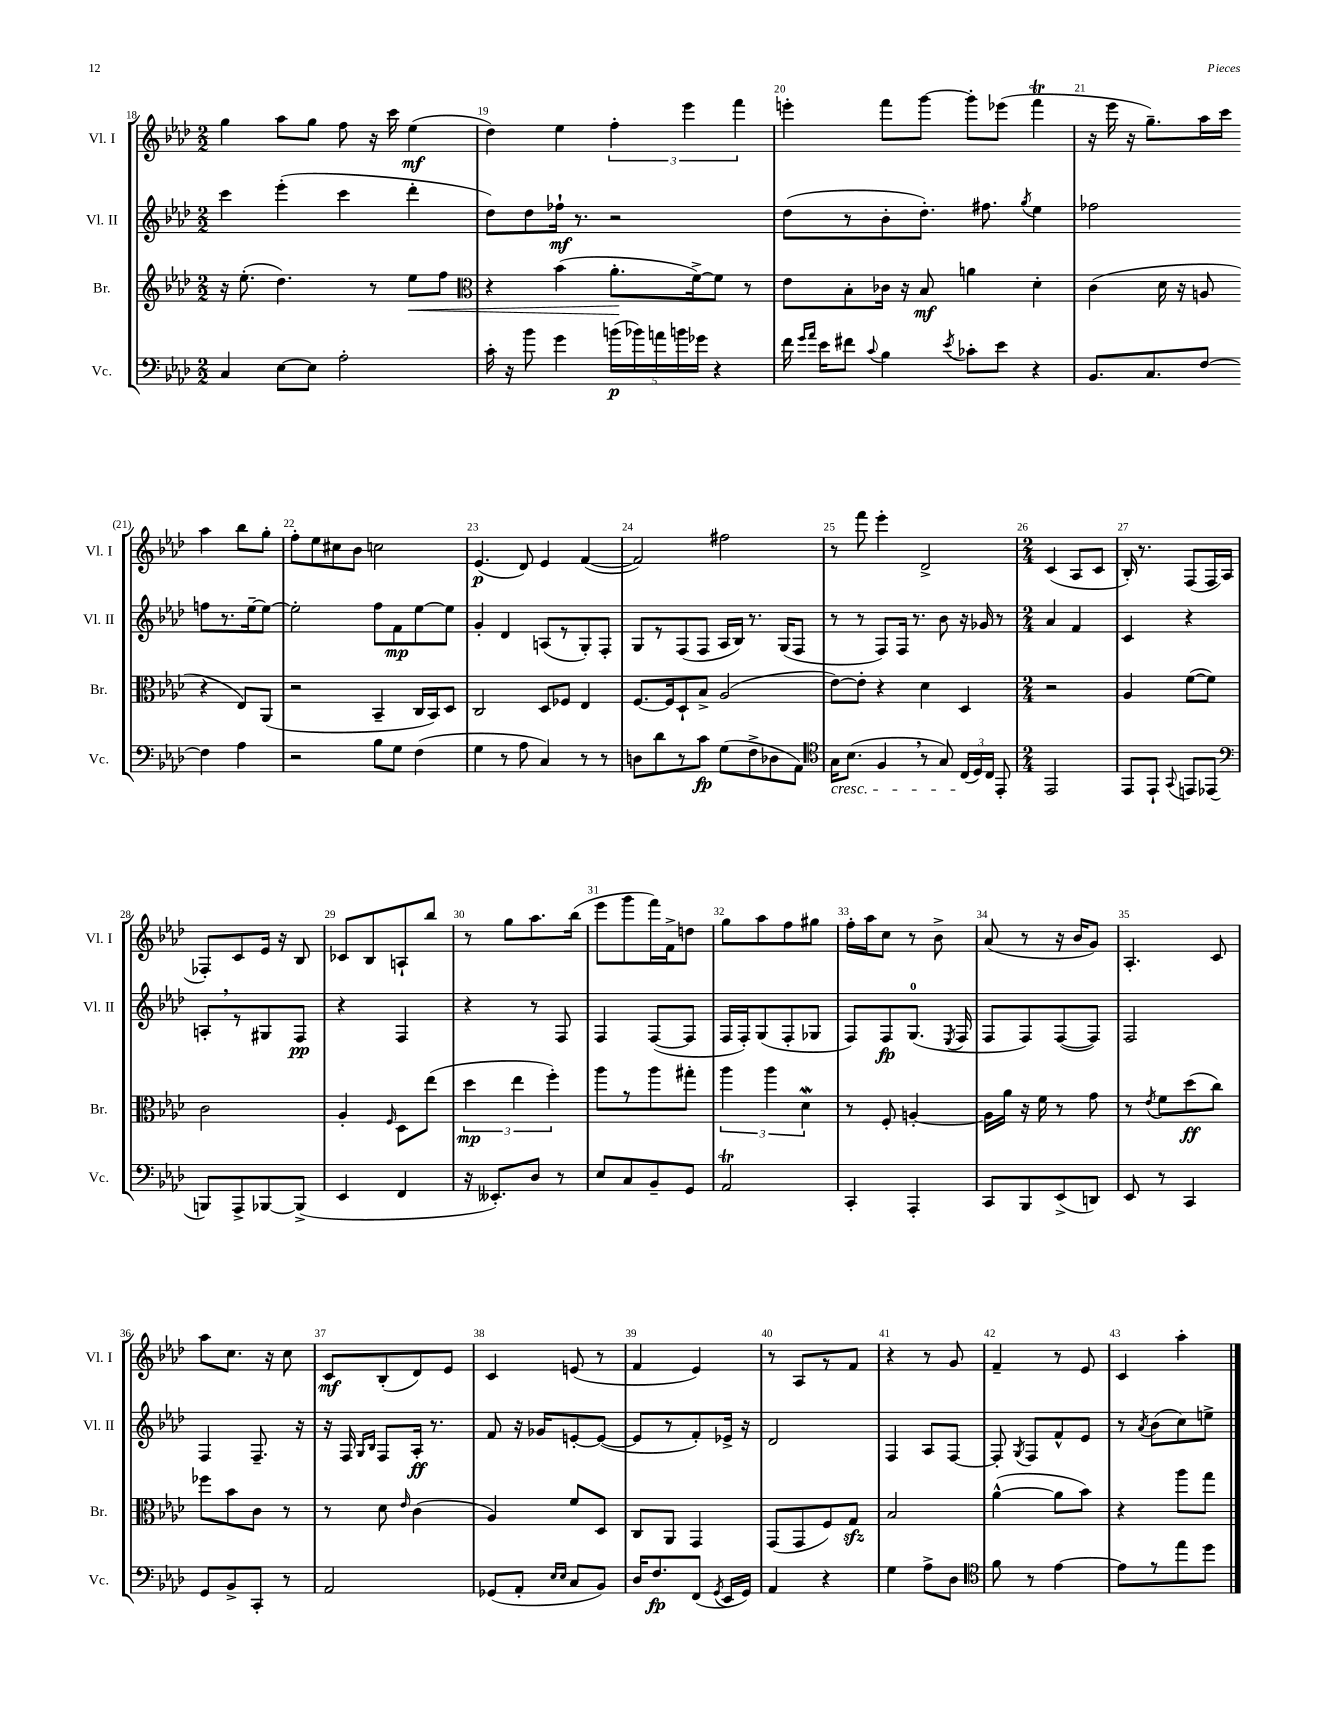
<<
\new StaffGroup <<
\new Staff = "s0" \with { instrumentName = "Vl. I" shortInstrumentName = "Vl. I" } {
    \clef treble \key aes \major \numericTimeSignature \time 2/2
    \autoBeamOff g''4 aes''8[ g''8] f''8 r16 c'''16 ees''4\mf( |
    des''4) ees''4 \tuplet 3/2 { f''4-. ees'''4 f'''4 } |
    e'''4-. f'''8[ g'''8]~ g'''8[-. ees'''8]( f'''4\trill |
    r16 ees'''16 r16 g''8.[--) aes''16 c'''16] aes''4 bes''8[ g''8]-. |
    f''8[-. ees''8 cis''8 bes'8] c''2 |
    ees'4.\p( des'8) ees'4 f'4~( |
    f'2) fis''2 |
    r8 f'''8 ees'''4-. des'2-> |
    \numericTimeSignature \time 2/4 c'4( aes8[ c'8] |
    bes16-.) r8. f8[( f16 aes16] |
    fes8[-.) c'8 ees'16] r16 bes8 |
    ces'8[ bes8 a8-! bes''8] |
    r8 g''8[ aes''8. bes''16]( |
    ees'''8[ g'''8 f'''16) f'16-> d''8] |
    g''8[ aes''8 f''8 gis''8] |
    f''16[-. aes''16 c''8] r8 bes'8-> |
    aes'8( r8 r16 bes'16[ g'8]) |
    aes4.-. c'8 |
    aes''8[ c''8.] r16 c''8 |
    c'8[\mf bes8-.( des'8) ees'8] |
    c'4 e'8( r8 |
    f'4 ees'4) |
    r8 aes8[ r8 f'8] |
    r4 r8 g'8 |
    f'4-- r8 ees'8 |
    c'4 aes''4-. \bar "|." |
}
\new Staff = "s1" \with { instrumentName = "Vl. II" shortInstrumentName = "Vl. II" } {
    \clef treble \key aes \major \numericTimeSignature \time 2/2
    \autoBeamOff c'''4 ees'''4-.( c'''4 des'''4-. |
    des''8[) des''8 fes''16]-!\mf r8. r2 |
    des''8[( r8 bes'8-. des''8.]-.) fis''8. \acciaccatura { g''8 } ees''4 |
    fes''2 f''8[ r8. ees''16~-- ees''8]~ |
    ees''2-. f''8[ f'8\mp ees''8~ ees''8] |
    g'4-. des'4 a8[( r8 g8-.) f8]-. |
    g8[ r8 f8( f8] aes16[ bes16]) r8. g16[( f8] |
    r8 r8 f8[) f16] r8. bes'8 r16 ges'16 r8 |
    \numericTimeSignature \time 2/4 aes'4 f'4 |
    c'4 r4 |
    a8[-. \breathe r8 gis8 f8]\pp |
    r4 f4 |
    r4 r8 f8 |
    f4 f8[~( f8] |
    f16[ f16-.) g8( f8-. ges8] |
    f8[) f8\fp g8.]-0( \acciaccatura { ees8 } f16 |
    f8[ f8) f8~( f8]) |
    f2 |
    f4 f8.-- r16 |
    r16 f16 \grace { g16[ bes16] } f8[ aes16]-.\ff r8. |
    f'8 r16 ges'16[ e'8~-. e'8]~( |
    e'8[ r8 f'8-.) ees'16]-> r16 |
    des'2 |
    f4 aes8[ f8]~ |
    f8-. \acciaccatura { g8 } f8[ f'8-^ ees'8] |
    r8 \acciaccatura { aes'8 } bes'8[( c''8) e''8]-> \bar "|." |
}
\new Staff = "s2" \with { instrumentName = "Br." shortInstrumentName = "Br." } {
    \clef treble \key aes \major \numericTimeSignature \time 2/2
    \autoBeamOff r16 ees''8.-.( des''4.) r8 ees''8[\< f''8] |
    \clef alto r4 bes'4( aes'8.[-.\! f'16~->) f'8] r8 |
    ees'8[ bes8-. ces'16] r16 bes8\mf a'4 des'4-. |
    c'4( des'16 r16 a8 r4 ees8[) aes,8]( |
    r2 bes,4-- c16[ bes,16) des8] |
    c2 des8[ fes8] ees4 |
    f8.[~ f16 des8-! bes8]-> aes2( |
    ees'8[~) ees'8]-. r4 des'4 des4 |
    \numericTimeSignature \time 2/4 r2 |
    aes4 f'8[~( f'8]) |
    c'2 |
    aes4-. \grace { f16 } des8[ ees''8]( |
    \tuplet 3/2 { des''4\mp ees''4 f''4-.) } |
    aes''8[ r8 aes''8 gis''8]-. |
    \tuplet 3/2 { aes''4 aes''4 des'4\mordent } |
    r8 f8-. a4~-. |
    a16[ aes'16] r16 f'16 r8 g'8 |
    r8 \acciaccatura { ees'8 } f'8[ des''8\ff( c''8]) |
    fes''8[ bes'8 c'8] r8 |
    r8 des'8 \grace { ees'16 } c'4( |
    aes4) f'8[ des8] |
    c8[ aes,8] g,4 |
    g,8[( g,8 f8) g8]\sfz |
    bes2 |
    aes'4~-^( aes'8[ bes'8]) |
    r4 aes''8[ g''8] \bar "|." |
}
\new Staff = "s3" \with { instrumentName = "Vc." shortInstrumentName = "Vc." } {
    \clef bass \key aes \major \numericTimeSignature \time 2/2
    \autoBeamOff c4 ees8[~ ees8] aes2-. |
    c'16-. r16 bes'8 g'4 \tuplet 5/4 { b'16[\p( bes'16) a'16 b'16 ges'16] } r4 |
    f'16 \grace { g'16[ aes'16] } ees'16[ fis'8] \appoggiatura { c'8 } bes4 \acciaccatura { ees'8 } ces'8[-. ees'8] r4 |
    bes,8.[ c8. f8]~ f4 aes4 |
    r2 bes8[ g8] f4( |
    g4 r8 aes8 c4) r8 r8 |
    d8[ des'8 r8 c'8]\fp g8[( f8-> des8 aes,8]) |
    \clef tenor g16[\cresc bes8.]( f4 \breathe r8 g8) \tuplet 3/2 { c16[\!( des16) c16] } ees,8-. |
    \numericTimeSignature \time 2/4 ees,2 |
    ees,8[ ees,8]-! \appoggiatura { g,8 } e,8[ ees,8]( |
    \clef bass b,,8[) aes,,8-> bes,,8~ bes,,8]->( |
    ees,4 f,4 |
    r16 eeses,8.[-.) des8] r8 |
    ees8[ c8 bes,8-- g,8] |
    aes,2\trill |
    c,4-. aes,,4-. |
    c,8[ bes,,8 ees,8->( d,8]) |
    ees,8 r8 c,4 |
    g,8[ bes,8-> c,8]-. r8 |
    aes,2 |
    ges,8[( aes,8]-. \grace { ees16[ ees16] } c8[ bes,8]) |
    des16[ f8.\fp f,8]( \acciaccatura { g,8 } ees,16[ g,16]) |
    aes,4 r4 |
    g4 aes8[-> des8] |
    \clef tenor f'8 r8 ees'4~ |
    ees'8[ r8 ees''8 des''8] \bar "|." |
}
>>
>>
\layout { \context { \Score currentBarNumber = #18 \override BarNumber.break-visibility = ##(#f #t #t) barNumberVisibility = #all-bar-numbers-visible } }
